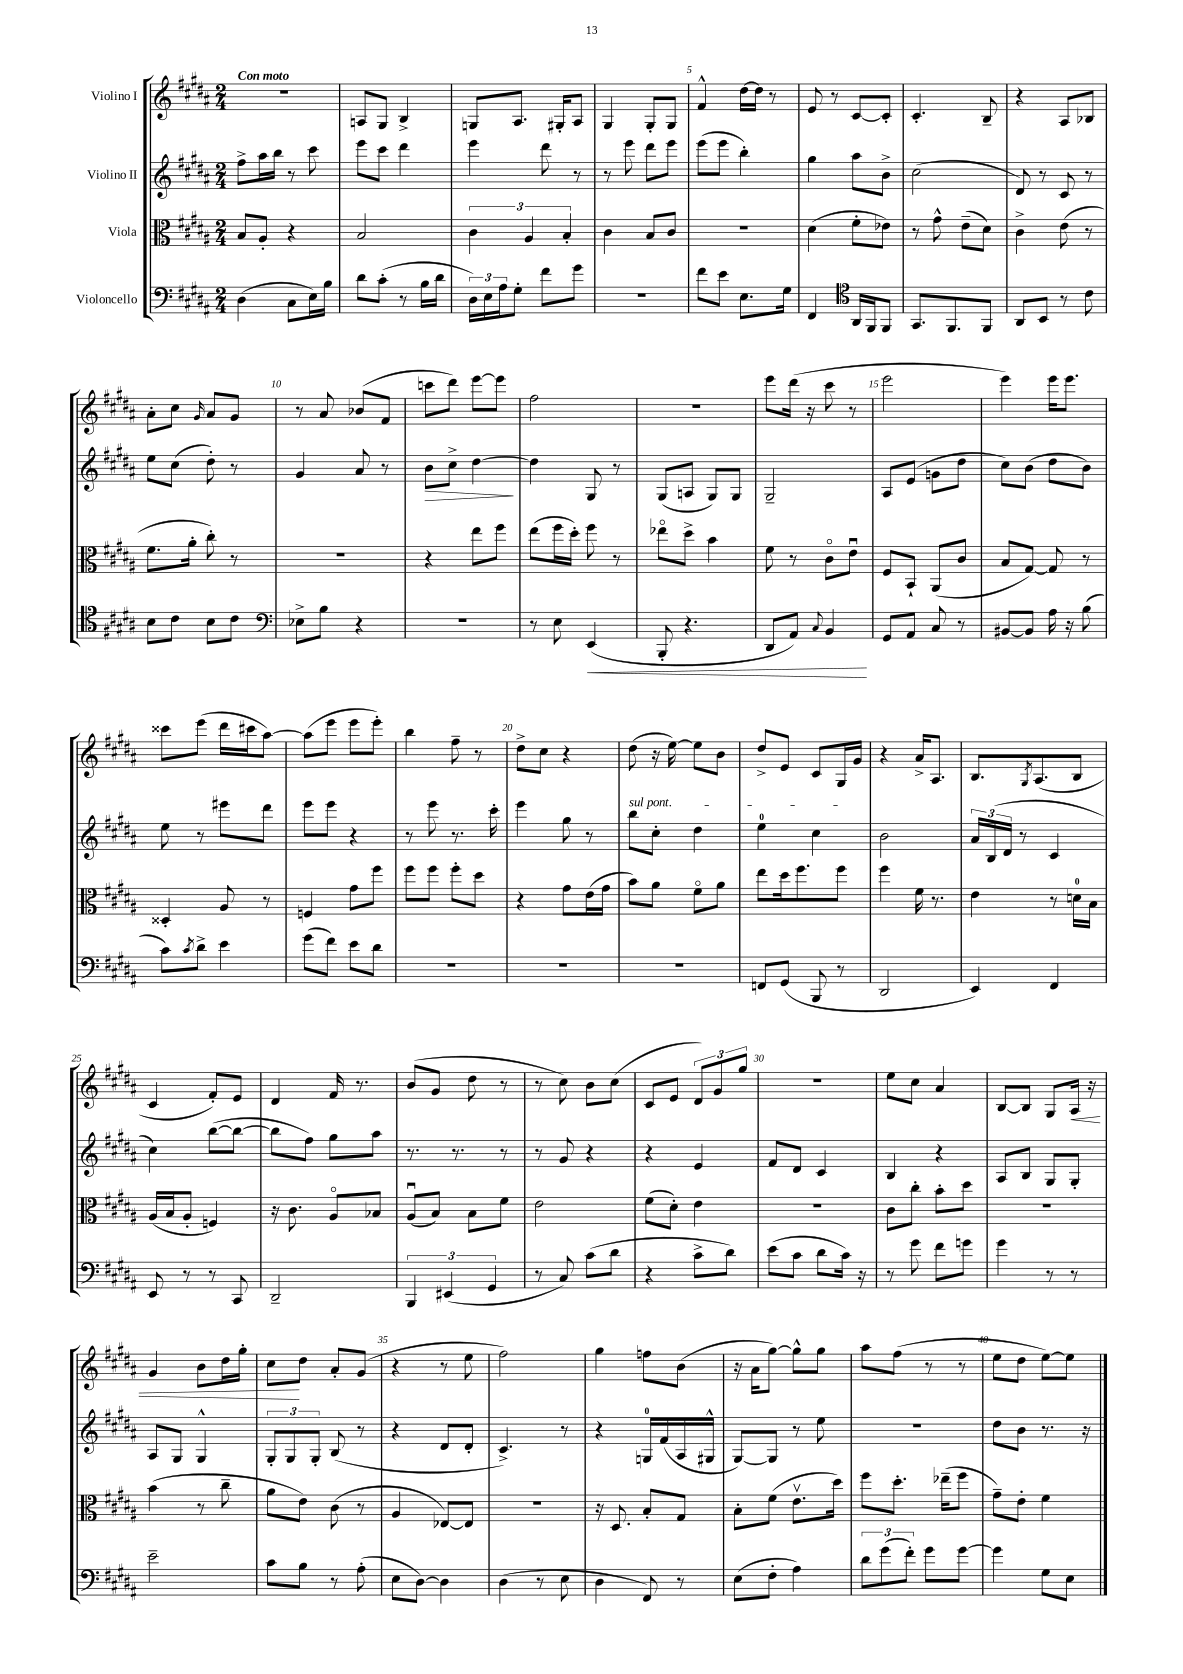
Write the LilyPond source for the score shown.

<<
\new StaffGroup <<
\new Staff = "s0" \with { instrumentName = "Violino I" } {
    \clef treble \key b \major \numericTimeSignature \time 2/4 \tempo "Con moto"
    r2 |
    a8 gis8 b4-> |
    g8 ais8. gis16-. ais8 |
    gis4 gis8-. gis8 |
    fis'4-^ dis''16~ dis''16 r8 |
    e'8 r8 cis'8~ cis'8-. |
    cis'4.-. b8-- |
    r4 ais8 bes8 |
    ais'8-. cis''8 \grace { gis'16 } ais'8 gis'8 |
    r8 ais'8 bes'8( fis'8 |
    c'''8 dis'''8) e'''8~ e'''8 |
    fis''2 |
    R2 |
    e'''8 dis'''16( r16 cis'''8 r8 |
    e'''2 |
    e'''4) e'''16 e'''8. |
    cisis'''8 e'''8( dis'''16 cis'''16 ais''8~) |
    ais''8( e'''8 e'''8 e'''8-.) |
    b''4 fis''8-- r8 |
    dis''8-> cis''8 r4 |
    dis''8( r16 e''16~) e''8 b'8 |
    dis''8-> e'8 cis'8 gis16 gis'16 |
    r4 ais'16-> ais8. |
    b8. \acciaccatura { gis8 } ais8.( b8 |
    cis'4 fis'8-.) e'8 |
    dis'4 fis'16 r8. |
    b'8( gis'8 dis''8 r8 |
    r8 cis''8) b'8 cis''8( |
    cis'8 e'8 \tuplet 3/2 { dis'8) gis'8 gis''8 } |
    R2 |
    e''8 cis''8 ais'4 |
    b8~ b8 gis8 ais16\< r16 |
    gis'4 b'8 dis''16 gis''16-. |
    cis''8\! dis''8 ais'8-. gis'8( |
    r4 r8 e''8 |
    fis''2) |
    gis''4 f''8 b'8( |
    r16 ais'16 gis''8~) gis''8-^ gis''8 |
    ais''8 fis''8( r8 r8 |
    e''8 dis''8 e''8~) e''8 \bar "|." |
}
\new Staff = "s1" \with { instrumentName = "Violino II" } {
    \clef treble \key b \major \numericTimeSignature \time 2/4
    fis''8-> ais''16 b''16 r8 cis'''8 |
    e'''8 cis'''8 dis'''4 |
    e'''4 dis'''8 r8 |
    r8 e'''8 dis'''8 e'''8 |
    e'''8( e'''8 b''4-.) |
    gis''4 ais''8 b'8-> |
    cis''2( |
    dis'8) r8 cis'8 r8 |
    e''8 cis''8( dis''8-.) r8 |
    gis'4 ais'8 r8 |
    b'8\> cis''8-> dis''4~\! |
    dis''4 gis8 r8 |
    gis8( a8 gis8) gis8 |
    gis2-- |
    ais8 e'8( g'8 dis''8 |
    cis''8) b'8( dis''8 b'8) |
    e''8 r8 eis'''8 dis'''8 |
    e'''8 e'''8 r4 |
    r8 e'''8 r8. cis'''16-. |
    e'''4 gis''8 r8 |
    \once \override TextSpanner.bound-details.left.text = \markup { \italic "sul pont." } b''8\startTextSpan cis''8-. dis''4 |
    e''4-0 cis''4\stopTextSpan |
    b'2 |
    \tuplet 3/2 { ais'16 b16( dis'16 } r8 cis'4 |
    cis''4) b''8~( b''8~ |
    b''8 fis''8) gis''8 ais''8 |
    r8. r8. r8 |
    r8 gis'8 r4 |
    r4 e'4 |
    fis'8 dis'8 cis'4 |
    b4 r4 |
    ais8 b8 gis8 gis8-. |
    ais8 gis8 gis4-^ |
    \tuplet 3/2 { gis8-. gis8 gis8-. } b8( r8 |
    r4 dis'8 dis'8-. |
    cis'4.->) r8 |
    r4 g16-0 fis'16( ais16 gis16-^ |
    gis8~) gis8 r8 e''8 |
    R2 |
    dis''8 b'8 r8. r16 \bar "|." |
}
\new Staff = "s2" \with { instrumentName = "Viola" } {
    \clef alto \key b \major \numericTimeSignature \time 2/4
    b8 ais8-. r4 |
    b2 |
    \tuplet 3/2 { cis'4 ais4 b4-. } |
    cis'4 b8 cis'8 |
    R2 |
    dis'4( fis'8-. ees'8) |
    r8 gis'8-^ e'8--( dis'8) |
    cis'4-> e'8( r8 |
    fis'8. ais'16-. cis''8-.) r8 |
    r2 |
    r4 e''8 fis''8 |
    e''8( fis''16 dis''16-.) fis''8 r8 |
    ees''8\flageolet dis''8-> b'4 |
    fis'8 r8 cis'8\flageolet e'8\downbow |
    fis8 b,8-! ais,8( cis'8 |
    b8 gis8~) gis8 r8 |
    disis4-. ais8 r8 |
    f4 gis'8 fis''8 |
    fis''8 fis''8 fis''8-. dis''8 |
    r4 gis'8 e'16( gis'16 |
    b'8) ais'8 fis'8\flageolet ais'8 |
    e''8 dis''16 fis''8. fis''8 |
    fis''4 fis'16 r8. |
    e'4 r8 d'16-0 b16 |
    ais16( b16 ais8-. f4) |
    r16 cis'8. ais8\flageolet bes8 |
    ais8\downbow( b8) b8 fis'8 |
    e'2 |
    fis'8( dis'8-.) e'4 |
    R2 |
    cis'8 cis''8-. b'8-. dis''8 |
    r2 |
    b'4( r8 cis''8-- |
    ais'8 e'8) cis'8( r8 |
    ais4 ees8~) ees8 |
    r2 |
    r16 dis8. b8-. gis8 |
    b8-. fis'8( e'8.\upbow dis''16) |
    fis''8 dis''8.-. ees''16--( fis''8 |
    gis'8--) e'8-. fis'4 \bar "|." |
}
\new Staff = "s3" \with { instrumentName = "Violoncello" } {
    \clef bass \key b \major \numericTimeSignature \time 2/4
    dis4( cis8 e16) b16 |
    dis'8 cis'8-.( r8 b16 dis'16 |
    \tuplet 3/2 { dis16) e16 ais16 } gis8-. fis'8 gis'8 |
    R2 |
    fis'8 e'8 e8. gis16 |
    fis,4 \clef tenor ais,16 fis,16 fis,8 |
    gis,8. fis,8. fis,8 |
    ais,8 b,8 r8 cis'8 |
    b8 cis'8 b8 cis'8 |
    \clef bass ees8-> b8 r4 |
    R2 |
    r8 e8 e,4\<( |
    b,,8-. r4. |
    dis,8 ais,8) \appoggiatura { cis8 } b,4\! |
    gis,8 ais,8 cis8 r8 |
    bis,8~ bis,8 ais16 r16 b8( |
    cis'8) \acciaccatura { cis'8 } dis'8-> e'4 |
    gis'8( fis'8) e'8 dis'8 |
    R2 |
    R2 |
    R2 |
    f,8 gis,8( b,,8 r8 |
    dis,2 |
    e,4) fis,4 |
    e,8 r8 r8 cis,8 |
    dis,2-- |
    \tuplet 3/2 { b,,4 eis,4( gis,4 } |
    r8 cis8) cis'8( dis'8 |
    r4 cis'8-> dis'8) |
    e'8( cis'8 dis'8 cis'16) r16 |
    r8 gis'8 fis'8 g'8 |
    gis'4 r8 r8 |
    e'2-- |
    cis'8 b8 r8 ais8-.( |
    e8 dis8~) dis4 |
    dis4( r8 e8 |
    dis4 fis,8) r8 |
    e8( fis8-. ais4) |
    \tuplet 3/2 { dis'8 gis'8( fis'8-.) } gis'8 gis'8~ |
    gis'4 gis8 e8 \bar "|." |
}
>>
>>
\layout { \context { \Score \override BarNumber.break-visibility = ##(#f #t #t) barNumberVisibility = #(every-nth-bar-number-visible 5) } }
